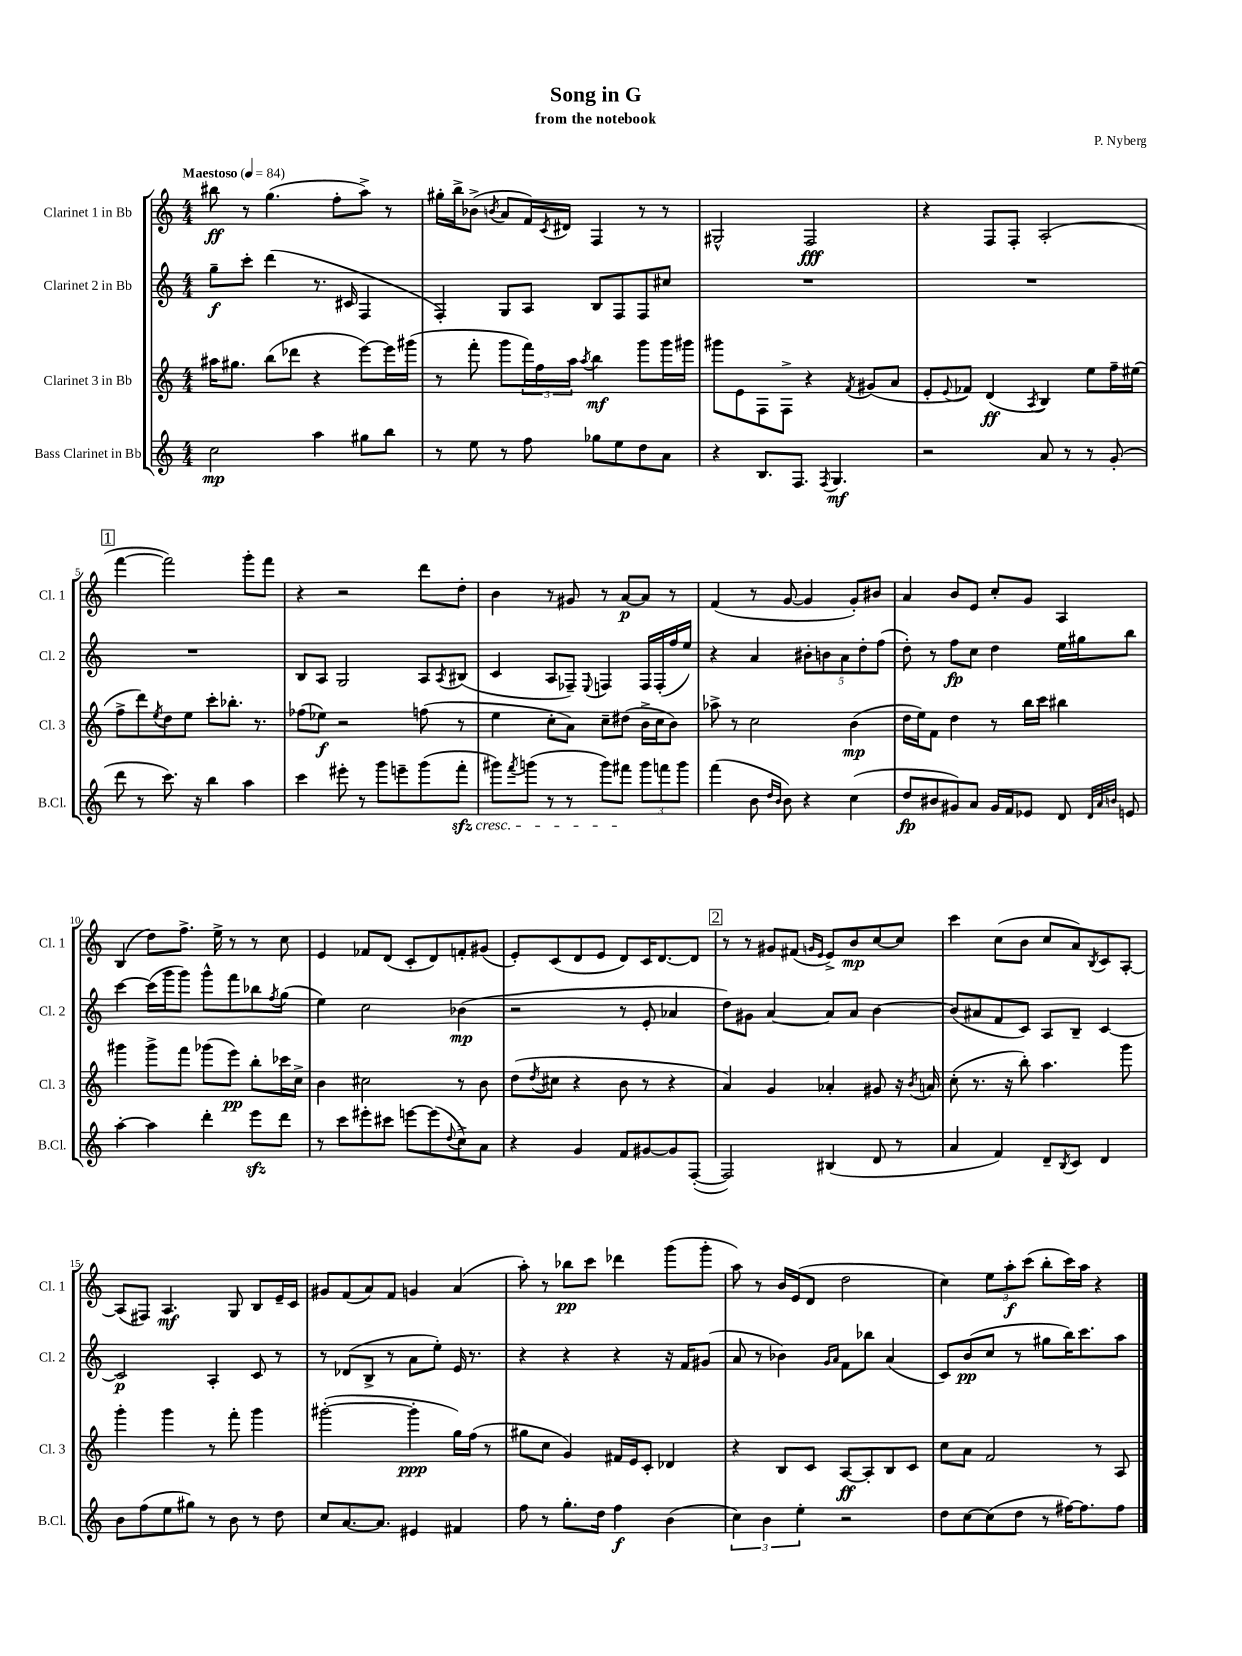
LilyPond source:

\header { title = "Song in G" composer = "P. Nyberg" subtitle = "from the notebook" }
<<
\new StaffGroup <<
\new Staff = "s0" \with { instrumentName = "Clarinet 1 in Bb" shortInstrumentName = "Cl. 1" } {
    \clef treble \key c \major \numericTimeSignature \time 4/4 \tempo "Maestoso" 4 = 84
    bis''8\ff r8 g''4.( f''8-. a''8->) r8 |
    gis''16-. b''16-> bes'8->( \acciaccatura { b'8 } a'8 f'16) \acciaccatura { c'8 } dis'16 f4 r8 r8 |
    gis2-^ f2\fff |
    r4 f8 f8-. a2-.( |
    \mark \markup { \box "1" } f'''4~ f'''2) g'''8-. f'''8 |
    r4 r2 d'''8 d''8-. |
    b'4 r8 gis'8 r8 a'8~\p a'8 r8 |
    f'4( r8 g'8~ g'4 g'8-.) bis'8 |
    a'4 b'8 e'8 c''8-. g'8 a4 |
    b4( d''8) f''8.-> e''16-> r8 r8 c''8 |
    e'4 fes'8 d'8( c'8-. d'8) f'8-. gis'8( |
    e'8-.) c'8( d'8 e'8 d'8) c'16 d'8.~ d'8 |
    \mark \markup { \box "2" } r8 r8 gis'8 fis'8( \grace { g'16 e'16 } e'8->) b'8\mp c''8~ c''8 |
    c'''4 c''8( b'8 c''8 a'8) \acciaccatura { b8 } c'8 a8~-. |
    a8( fis8) a4.\mf g8 b8 e'16-- c'16 |
    gis'8 f'8( a'8) f'8 g'4 a'4( |
    a''8-.) r8 bes''8\pp c'''8 des'''4 g'''8( g'''8-. |
    a''8) r8 b'16 e'16( d'8 d''2 |
    c''4) \tuplet 3/2 { e''8 a''8-.\f c'''8( } b''8-. c'''16) a''16 r4 \bar "|." |
}
\new Staff = "s1" \with { instrumentName = "Clarinet 2 in Bb" shortInstrumentName = "Cl. 2" } {
    \clef treble \key c \major \numericTimeSignature \time 4/4
    g''8--\f c'''8-. d'''4( r8. cis'16 f4 |
    f4-.) g8 a8 b8 f8 f8 cis''8 |
    R1 |
    R1 |
    \mark \markup { \box "1" } R1 |
    b8 a8 g2 a8 \acciaccatura { a8 } bis8( |
    c'4 a8 fes8--) \appoggiatura { e8 } f4 f16 f16-.( f''16 e''16) |
    r4 a'4 \tuplet 5/4 { bis'8-. b'8 a'8 d''8-. f''8( } |
    d''8-.) r8 f''8\fp c''8 d''4 e''16 gis''16 b''8 |
    c'''4~ c'''16( g'''16 g'''8) g'''8-^ f'''8 bes''8 \acciaccatura { f''8 } g''8( |
    e''4) c''2 bes'4\mp( |
    r2 r8 e'8-. aes'4 |
    \mark \markup { \box "2" } d''8) gis'8 a'4~ a'8 a'8 b'4~ |
    b'8( ais'8 f'8 c'8) a8 b8-- c'4~ |
    c'2\p a4-. c'8 r8 |
    r8 des'8( b8-> r8 a'8 e''8-.) e'16 r8. |
    r4 r4 r4 r16 f'16 gis'8( |
    a'8 r8 bes'4) \grace { g'16 a'16 } f'8 bes''8 a'4( |
    c'8) b'8\pp( c''8 r8 gis''8 b''16) c'''8. a''8 \bar "|." |
}
\new Staff = "s2" \with { instrumentName = "Clarinet 3 in Bb" shortInstrumentName = "Cl. 3" } {
    \clef treble \key c \major \numericTimeSignature \time 4/4
    ais''16 gis''8. b''8( des'''8 r4 e'''8~) e'''16 gis'''16( |
    r8 f'''8-. g'''8 \tuplet 3/2 { f'''16) f''16 a''16 } \acciaccatura { a''8 } b''4\mf g'''8 g'''16 gis'''16 |
    gis'''8 e'8 f8 f8-> r4 \acciaccatura { f'8 } gis'8( a'8 |
    e'8-. \appoggiatura { e'8 } fes'8) d'4\ff( \acciaccatura { a8 } b4) e''8 f''16-- eis''16( |
    \mark \markup { \box "1" } f''8-> d'''8) \acciaccatura { e''8 } d''8 e''8 c'''8-. bes''8.-. r8. |
    fes''8( ees''8\f) r2 f''8( r8 |
    e''4 c''8-. a'8) c''8-- dis''8( b'16-> c''16 b'8) |
    aes''8-> r8 c''2 b'4\mp( |
    d''16 e''16) f'8 d''4 r8 b''16 c'''16 bis''4 |
    gis'''4 gis'''8-> f'''8 ges'''8( e'''8\pp) b''8-. ces'''16 c''16-> |
    b'4 cis''2 r8 b'8 |
    d''8( \acciaccatura { d''8 } cis''8 r4 b'8 r8 r4 |
    \mark \markup { \box "2" } a'4) g'4 aes'4-. gis'8 r16 \acciaccatura { b'8 } a'16 |
    c''8-.( r8. r16 b''8-.) a''4. g'''8 |
    g'''4-. g'''4 r8 f'''8-. g'''4 |
    gis'''2~-.( gis'''4-.\ppp g''16) f''16( r8 |
    gis''8 c''8 g'4) fis'16 e'16 c'8-. des'4 |
    r4 b8 c'8 a8~\ff a8-. b8 c'8 |
    c''8 a'8 f'2 r8 a8 \bar "|." |
}
\new Staff = "s3" \with { instrumentName = "Bass Clarinet in Bb" shortInstrumentName = "B.Cl." } {
    \clef treble \key c \major \numericTimeSignature \time 4/4
    c''2\mp a''4 gis''8 b''8 |
    r8 e''8 r8 f''8 ges''8 e''8 d''8 a'8 |
    r4 b8. f8. \acciaccatura { f8 } g4.\mf |
    r2 a'8 r8 r8 g'8-.( |
    \mark \markup { \box "1" } d'''8 r8 c'''8.) r16 b''4 a''4 |
    c'''4 eis'''8-. r8 g'''8 e'''8-- g'''8( f'''8-.\sfz\cresc |
    gis'''8) \acciaccatura { f'''8 } g'''8( r8 r8 g'''8) fis'''8\! \tuplet 3/2 { g'''8 f'''8 g'''8 } |
    f'''4( b'8 \grace { d''16 b'16 } b'8) r4 c''4( |
    d''8\fp bis'8 gis'8) a'8 gis'16 f'16 ees'8 d'8 \grace { d'32 a'32 b'32 } e'8 |
    a''4~-. a''4 d'''4-. e'''8\sfz d'''8 |
    r8 c'''8 eis'''8-. cis'''8 e'''8~ e'''8( \appoggiatura { d''8 } c''8->) a'8 |
    r4 g'4 f'8 gis'8~ gis'8 f8~-.( |
    \mark \markup { \box "2" } f2) bis4( d'8 r8 |
    a'4 f'4) d'8-- \acciaccatura { b8 } c'8 d'4 |
    b'8 f''8( e''8 gis''8) r8 b'8 r8 d''8 |
    c''8 a'8.~ a'8. eis'4 fis'4 |
    f''8 r8 g''8.-. d''16 f''4\f b'4( |
    \tuplet 3/2 { c''4) b'4 e''4-. } r2 |
    d''8 c''8~ c''8( d''8 r8 fis''16~) fis''8. fis''8 \bar "|." |
}
>>
>>
